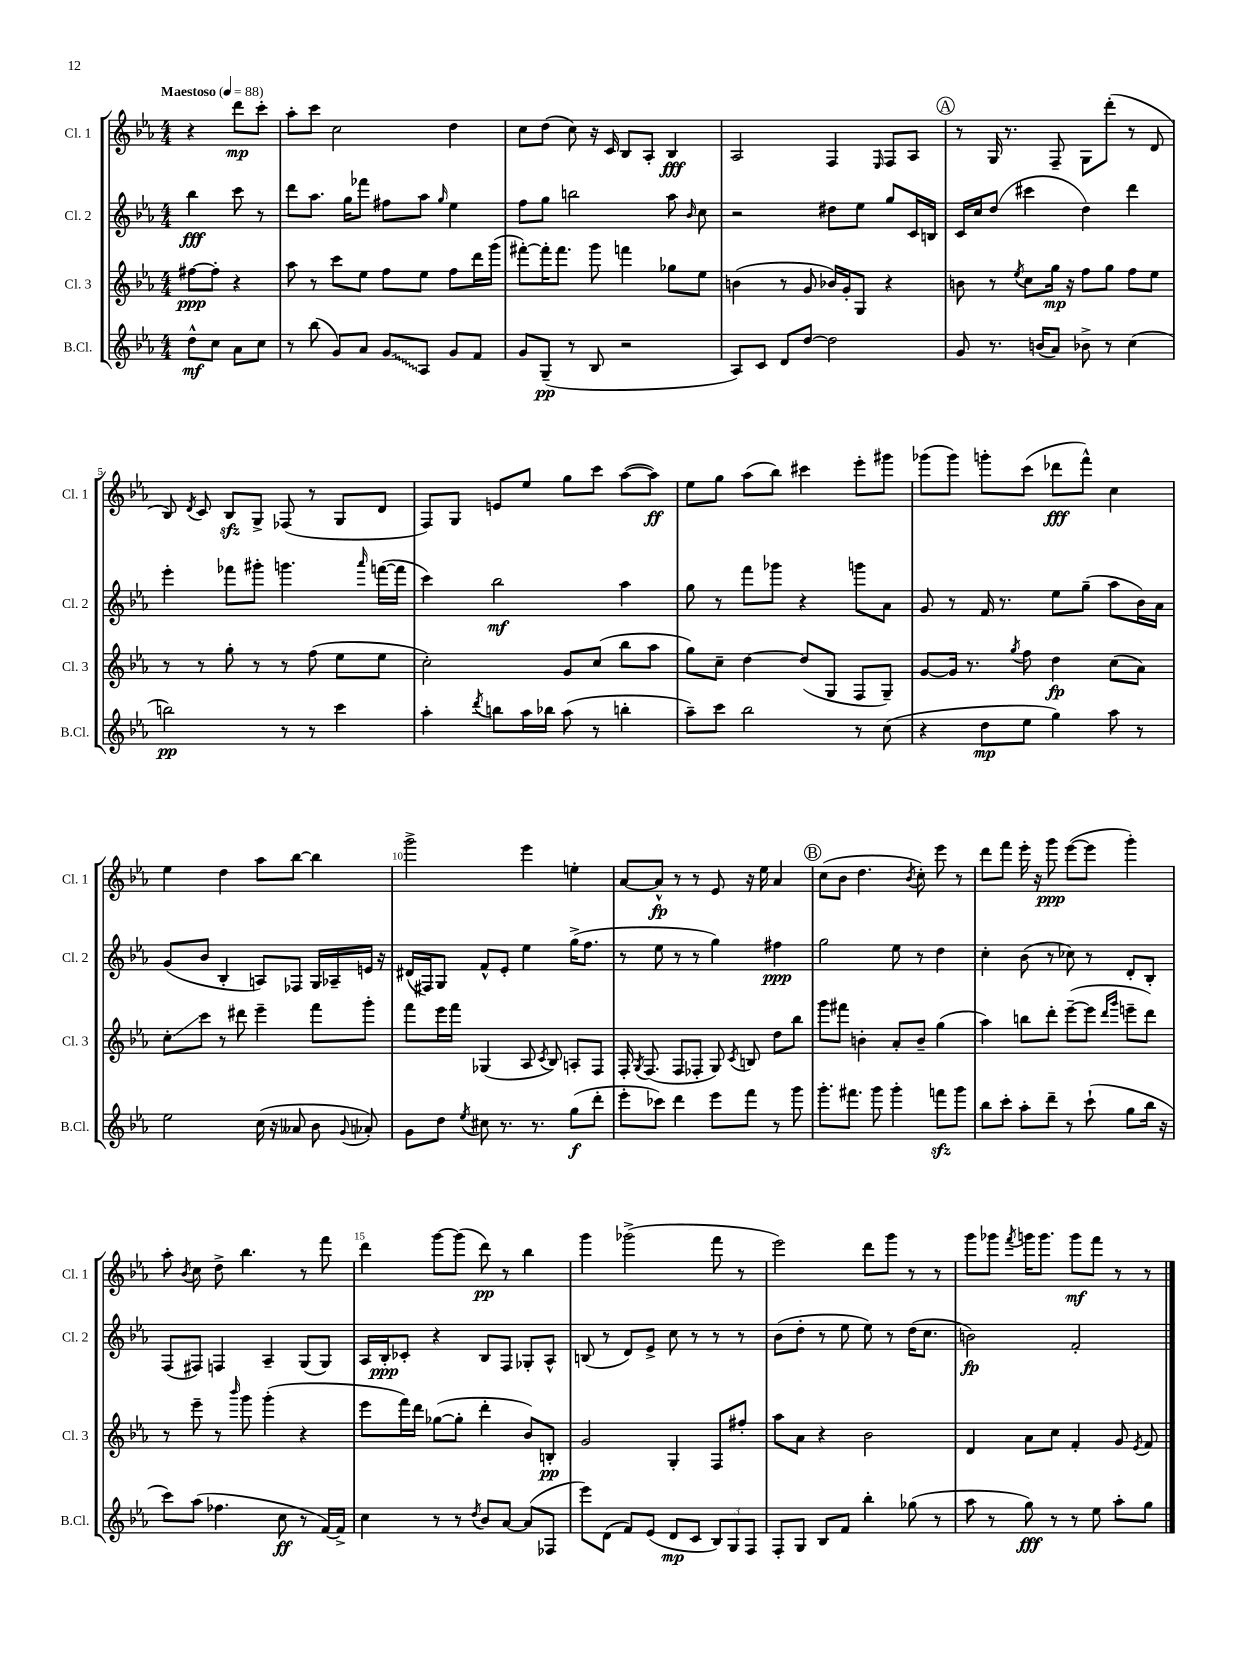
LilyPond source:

<<
\new StaffGroup <<
\new Staff = "s0" \with { instrumentName = "Cl. 1" shortInstrumentName = "Cl. 1" } {
    \clef treble \key ees \major \numericTimeSignature \time 4/4 \partial 2 \tempo "Maestoso" 4 = 88
    \autoBeamOff r4 d'''8[\mp c'''8]-. |
    aes''8[-. c'''8] c''2 d''4 |
    c''8[ d''8]( c''8) r16 c'16 bes8[ aes8]-. bes4\fff |
    aes2 f4 \grace { ees16 } f8[ aes8] |
    \mark \markup { \circle "A" } r8 g16 r8. f8-- g8[ d'''8]-.( r8 d'8 |
    bes8) \acciaccatura { d'8 } c'8 bes8[\sfz g8]-> fes8( r8 g8[ d'8] |
    f8[) g8] e'8[ ees''8] g''8[ c'''8] aes''8[~( aes''8]\ff) |
    ees''8[ g''8] aes''8[( bes''8]) cis'''4 ees'''8[-. gis'''8] |
    ges'''8[( ges'''8]) g'''8[-. c'''8]( des'''8[\fff f'''8]-^) c''4 |
    ees''4 d''4 aes''8[ bes''8]~ bes''4 |
    g'''2-> ees'''4 e''4-. |
    aes'8[~ aes'8]-^\fp r8 r8 ees'8 r16 ees''16 aes'4 |
    \mark \markup { \circle "B" } c''8[( bes'8] d''4. \acciaccatura { bes'8 } c''8-.) ees'''8 r8 |
    d'''8[ f'''8] ees'''16-. r16 g'''8\ppp ees'''8[~( ees'''8] g'''4-.) |
    aes''8-. \acciaccatura { bes'8 } c''8 d''8-> bes''4. r8 f'''8 |
    d'''4 g'''8[~ g'''8]( d'''8\pp) r8 bes''4 |
    g'''4 ges'''2->( f'''8 r8 |
    ees'''2) d'''8[ g'''8] r8 r8 |
    g'''8[ ges'''8] \acciaccatura { f'''8 } g'''16[ g'''8.] g'''8[\mf f'''8] r8 r8 \bar "|." |
}
\new Staff = "s1" \with { instrumentName = "Cl. 2" shortInstrumentName = "Cl. 2" } {
    \clef treble \key ees \major \numericTimeSignature \time 4/4 \partial 2
    \autoBeamOff bes''4\fff c'''8 r8 |
    d'''8[ aes''8.] g''16[ fes'''8] fis''8[ aes''8] \grace { g''16 } ees''4 |
    f''8[ g''8] b''2 aes''8 \grace { bes'16 } c''8 |
    r2 dis''8[ ees''8] g''8[ c'16 b16] |
    \mark \markup { \circle "A" } c'16[ c''16 d''8]( cis'''4 d''4) d'''4 |
    ees'''4-. fes'''8[ gis'''8]-. g'''4. \grace { aes'''16 } f'''16[~( f'''16] |
    c'''4) bes''2\mf aes''4 |
    g''8 r8 f'''8[ ges'''8] r4 g'''8[ aes'8] |
    g'8 r8 f'16 r8. ees''8[ g''8]--( aes''8[ bes'16) aes'16] |
    g'8[( bes'8] bes4-. a8[) fes8] g16[ aes16-- e'16] r16 |
    dis'16[( fis16) g8] f'8[-^ ees'8]-. ees''4 g''16[->( f''8.] |
    r8 ees''8 r8 r8 g''4) fis''4\ppp |
    \mark \markup { \circle "B" } g''2 ees''8 r8 d''4 |
    c''4-. bes'8( r8 ces''8) r8 d'8[-. bes8]-. |
    f8[( fis8]) f4 aes4-- g8[( g8]) |
    aes16[ bes16-.\ppp ces'8]-. r4 bes8[ f8] ges8[-. aes8]-^ |
    b8( r8 d'8[) ees'8]-> c''8 r8 r8 r8 |
    bes'8[( d''8]-. r8 ees''8 ees''8) r8 d''16[( c''8.] |
    b'2\fp) f'2-. \bar "|." |
}
\new Staff = "s2" \with { instrumentName = "Cl. 3" shortInstrumentName = "Cl. 3" } {
    \clef treble \key ees \major \numericTimeSignature \time 4/4 \partial 2
    \autoBeamOff fis''8[~\ppp fis''8]-. r4 |
    aes''8 r8 c'''8[ ees''8] f''8[ ees''8] f''8[ d'''16 g'''16]( |
    fis'''8[~-.) fis'''16-. fis'''8.] g'''8 f'''4 ges''8[ ees''8] |
    b'4( r8 g'8 bes'16[) g'16-. g8] r4 |
    \mark \markup { \circle "A" } b'8 r8 \acciaccatura { ees''8 } c''8[ g''16]\mp r16 f''8[ g''8] f''8[ ees''8] |
    r8 r8 g''8-. r8 r8 f''8( ees''8[ ees''8] |
    c''2-.) g'8[ c''8]( bes''8[ aes''8] |
    g''8[) c''8]-- d''4~ d''8[( g8] f8[ g8]--) |
    g'8[~ g'16] r8. \acciaccatura { g''8 } f''8 d''4\fp c''8[( aes'8]) |
    c''8[-.\glissando c'''8] r8 dis'''8 ees'''4-- f'''8[ g'''8]-. |
    f'''8[ ees'''16 f'''16] ges4( aes8 \acciaccatura { c'8 } bes8) a8[-. f8] |
    f16-. \acciaccatura { g8 } f8.( f8[ fes8]-. g8) \acciaccatura { c'8 } b8 d''8[ bes''8] |
    \mark \markup { \circle "B" } g'''8[ fis'''8] b'4-. aes'8[-. b'8]-- g''4( |
    aes''4) b''8[ d'''8]-. ees'''8[~--( ees'''8] \grace { d'''16[ g'''16] } e'''8[-- d'''8]) |
    r8 ees'''8-- r8 \grace { bes'''16 } g'''8 g'''4-.( r4 |
    ees'''8[ f'''16) d'''16] ges''8[~( ges''8]-. d'''4-. bes'8[) b8]-.\pp |
    g'2 g4-. f8[ fis''8]-. |
    aes''8[ aes'8] r4 bes'2 |
    d'4 aes'8[ c''8] f'4-. g'8 \acciaccatura { ees'8 } f'8 \bar "|." |
}
\new Staff = "s3" \with { instrumentName = "B.Cl." shortInstrumentName = "B.Cl." } {
    \clef treble \key ees \major \numericTimeSignature \time 4/4 \partial 2
    \autoBeamOff d''8[-^\mf c''8] aes'8[ c''8] |
    r8 bes''8( g'8[) aes'8] \once \override Glissando.style = #'zigzag g'8[\glissando aes8] g'8[ f'8] |
    g'8[ g8]--\pp( r8 bes8 r2 |
    aes8[) c'8] d'8[ d''8]~ d''2 |
    \mark \markup { \circle "A" } g'8 r8. b'16[( aes'8]) bes'8-> r8 c''4( |
    b''2\pp) r8 r8 c'''4 |
    aes''4-. \acciaccatura { d'''8 } b''8[ aes''16 bes''16] aes''8( r8 b''4-. |
    aes''8[--) c'''8] bes''2 r8 c''8( |
    r4 d''8[\mp ees''8] g''4) aes''8 r8 |
    ees''2 c''16( r16 aeses'8 bes'8 \appoggiatura { g'8 } aes'8-.) |
    g'8[ d''8] \acciaccatura { ees''8 } cis''8 r8. r8. g''8[\f( d'''8]-. |
    ees'''8[-. ces'''8]) d'''4 ees'''8[ f'''8] r8 g'''8 |
    \mark \markup { \circle "B" } g'''8.[-. fis'''8.] g'''8 g'''4-. f'''8[\sfz g'''8] |
    bes''8[ c'''8]-. aes''8[-. d'''8]-- r8 c'''8-!( g''8[ bes''16] r16 |
    c'''8[) aes''8]( fes''4. c''8\ff r8 f'16[~) f'16]-> |
    c''4 r8 r8 \acciaccatura { d''8 } bes'8[ aes'8]~ aes'8[( fes8] |
    ees'''8[) d'8]( f'8[) ees'8]( d'8[\mp c'8] \tuplet 3/2 { bes8[) g8 f8] } |
    f8[-. g8] bes8[ f'8] bes''4-. ges''8( r8 |
    aes''8 r8 g''8\fff) r8 r8 ees''8 aes''8[-. g''8] \bar "|." |
}
>>
>>
\layout { \context { \Score \override BarNumber.break-visibility = ##(#f #t #t) barNumberVisibility = #(every-nth-bar-number-visible 5) } }
